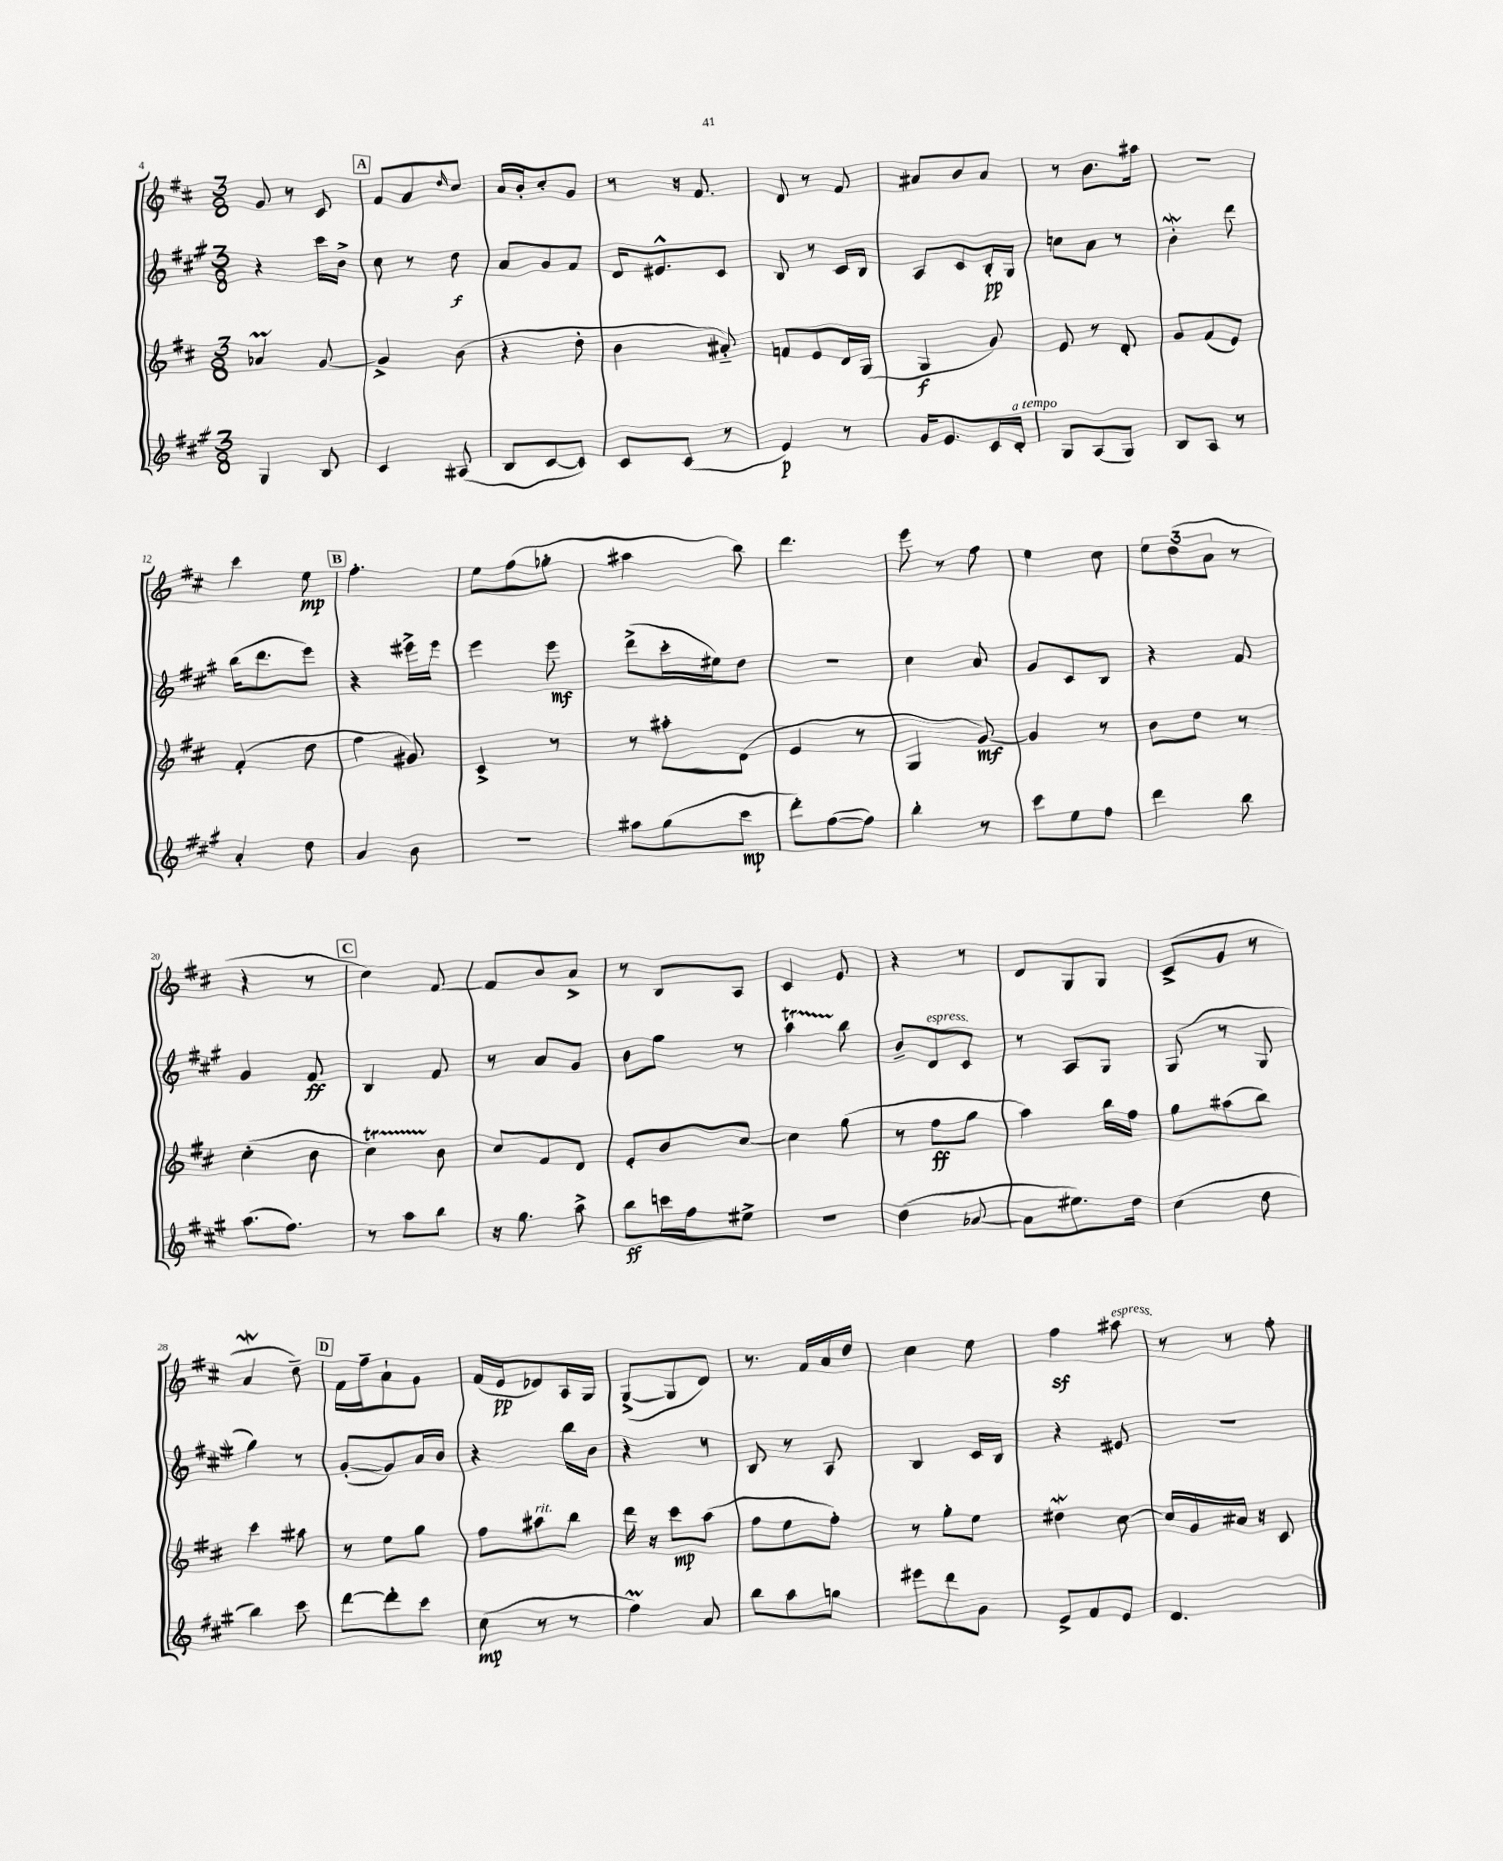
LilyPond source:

<<
\new StaffGroup <<
\new Staff = "s0" {
    \clef treble \key d \major \numericTimeSignature \time 3/8
    g'8 r8 cis'8 |
    \mark \markup { \box "A" } fis'8 a'8 \grace { d''16 } cis''8 |
    a'16 b'16-. cis''8-. g'8 |
    r8 r16 fis'8. |
    d'8 r8 fis'8 |
    ais'8 b'8 ais'8 |
    r8 b'8. ais''16 |
    R4. |
    cis'''4 e''8\mp |
    \mark \markup { \box "B" } fis''4.-. |
    e''8 fis''8( ges''8-. |
    ais''4 b''8) |
    d'''4. |
    e'''8 r8 fis''8 |
    e''4 cis''8 |
    \tuplet 3/2 { e''8 d''8( a'8 } r8 |
    r4 r8 |
    \mark \markup { \box "C" } cis''4) fis'8~ |
    fis'8 b'8 a'8-> |
    r8 b8 a8 |
    cis'4 e'8 |
    r4 r8 |
    d'8 g8 g8 |
    cis'8->( g'8 r8 |
    a'4\mordent d''8--) |
    \mark \markup { \box "D" } fis'16 fis''16-- a'8-! g'8 |
    fis'16( e'16\pp des'8) a16 g16 |
    g8~->( g8 d'8) |
    r8. fis'16 a'16 d''16 |
    cis''4 e''8 |
    fis''4\sf ais''8^\markup { \italic "espress." } |
    r8 r8 fis''8-. \bar "|." |
}
\new Staff = "s1" {
    \clef treble \key a \major \numericTimeSignature \time 3/8
    r4 cis'''16 b'16-> |
    \mark \markup { \box "A" } cis''8 r8 d''8\f |
    a'8 gis'8 fis'8 |
    d'16 eis'8.-^ cis'8 |
    b8 r8 cis'16 b16 |
    a8 cis'8 b16-.\pp gis16 |
    c''8 a'8 r8 |
    b'4-.\mordent d'''8 |
    b''16( d'''8. e'''8) |
    \mark \markup { \box "B" } r4 eis'''16-> eis'''16 |
    e'''4 e'''8\mf |
    d'''8->( cis'''16-. eis''16) d''8 |
    R4. |
    cis''4 a'8 |
    gis'8 cis'8 b8 |
    r4 fis'8 |
    gis'4 fis'8\ff |
    \mark \markup { \box "C" } b4 fis'8 |
    r8 a'8 gis'8 |
    b'8 gis''8 r8 |
    a''4\startTrillSpan b''8\stopTrillSpan |
    b'8-- d'8^\markup { \italic "espress." } cis'8 |
    r8 a8 gis8 |
    gis8( r8 gis8 |
    gis''4) r8 |
    \mark \markup { \box "D" } gis'8~-.( gis'8) a'16 b'16 |
    r4 b''16 b'16 |
    r4 r8 |
    b8 r8 a8 |
    b4 cis'16 b16 |
    r4 eis'8 |
    R4. \bar "|." |
}
\new Staff = "s2" {
    \clef treble \key d \major \numericTimeSignature \time 3/8
    aes'4\prall g'8~ |
    \mark \markup { \box "A" } g'4-> b'8( |
    r4 d''8-. |
    b'4 ais'8-_) |
    f'8 e'8 d'16 g16( |
    g4\f g'8) |
    e'8 r8 d'8-. |
    g'8 fis'8( e'8) |
    fis'4-.( d''8 |
    \mark \markup { \box "B" } fis''4 gis'8) |
    cis'4-> r8 |
    r8 ais''8-. d'8( |
    e'4 r8 |
    g4 g'8~\mf) |
    g'4 r8 |
    b'8 d''8 r8 |
    cis''4-.( b'8 |
    \mark \markup { \box "C" } cis''4\startTrillSpan) b'8\stopTrillSpan |
    cis''8 fis'8 d'8 |
    e'8-. b'8 cis''8~ |
    cis''4 g''8( |
    r8 fis''8\ff g''8 |
    a''4) b''16 fis''16 |
    g''8 ais''8( b''8) |
    cis'''4 ais''8 |
    \mark \markup { \box "D" } r8 e''8 g''8 |
    fis''8 ais''8^\markup { \italic "rit." } b''8 |
    d'''16 r16 cis'''8\mp a''8( |
    fis''8 e''8 fis''8-.) |
    r8 g''8-. e''8 |
    dis''4\mordent cis''8~ |
    cis''16 g'16 ais'16 r16 cis'8 \bar "|." |
}
\new Staff = "s3" {
    \clef treble \key a \major \numericTimeSignature \time 3/8
    gis4 b8 |
    \mark \markup { \box "A" } cis'4 ais8( |
    b8 cis'8~ cis'8) |
    cis'8 cis'8( r8 |
    e'4\p) r8 |
    gis'16 e'8. cis'16 d'16-.^\markup { \italic "a tempo" } |
    gis8 a8( gis8) |
    b8 a8 r8 |
    a'4-. d''8 |
    \mark \markup { \box "B" } a'4 b'8 |
    R4. |
    ais''8 gis''8( cis'''8\mp |
    d'''8-.) fis''8~( fis''8) |
    b''4-. r8 |
    cis'''8 e''8 fis''8 |
    d'''4 b''8 |
    a''8.( fis''8.) |
    \mark \markup { \box "C" } r8 a''8 b''8 |
    r16 gis''8. a''8-> |
    b''8\ff c'''16 fis''16 eis''8-> |
    R4. |
    d''4( aes'8~ |
    aes'8 eis''8.) d''16 |
    cis''4( d''8 |
    b''4) cis'''8 |
    \mark \markup { \box "D" } d'''8~ d'''8-. cis'''8 |
    cis''8\mp( r8 r8 |
    fis''4\prall) a'8 |
    b''8 a''8 g''8 |
    eis'''8 d'''8 gis'8 |
    e'8-> fis'8 e'8 |
    d'4. \bar "|." |
}
>>
>>
\layout { \context { \Score currentBarNumber = #4 } }
